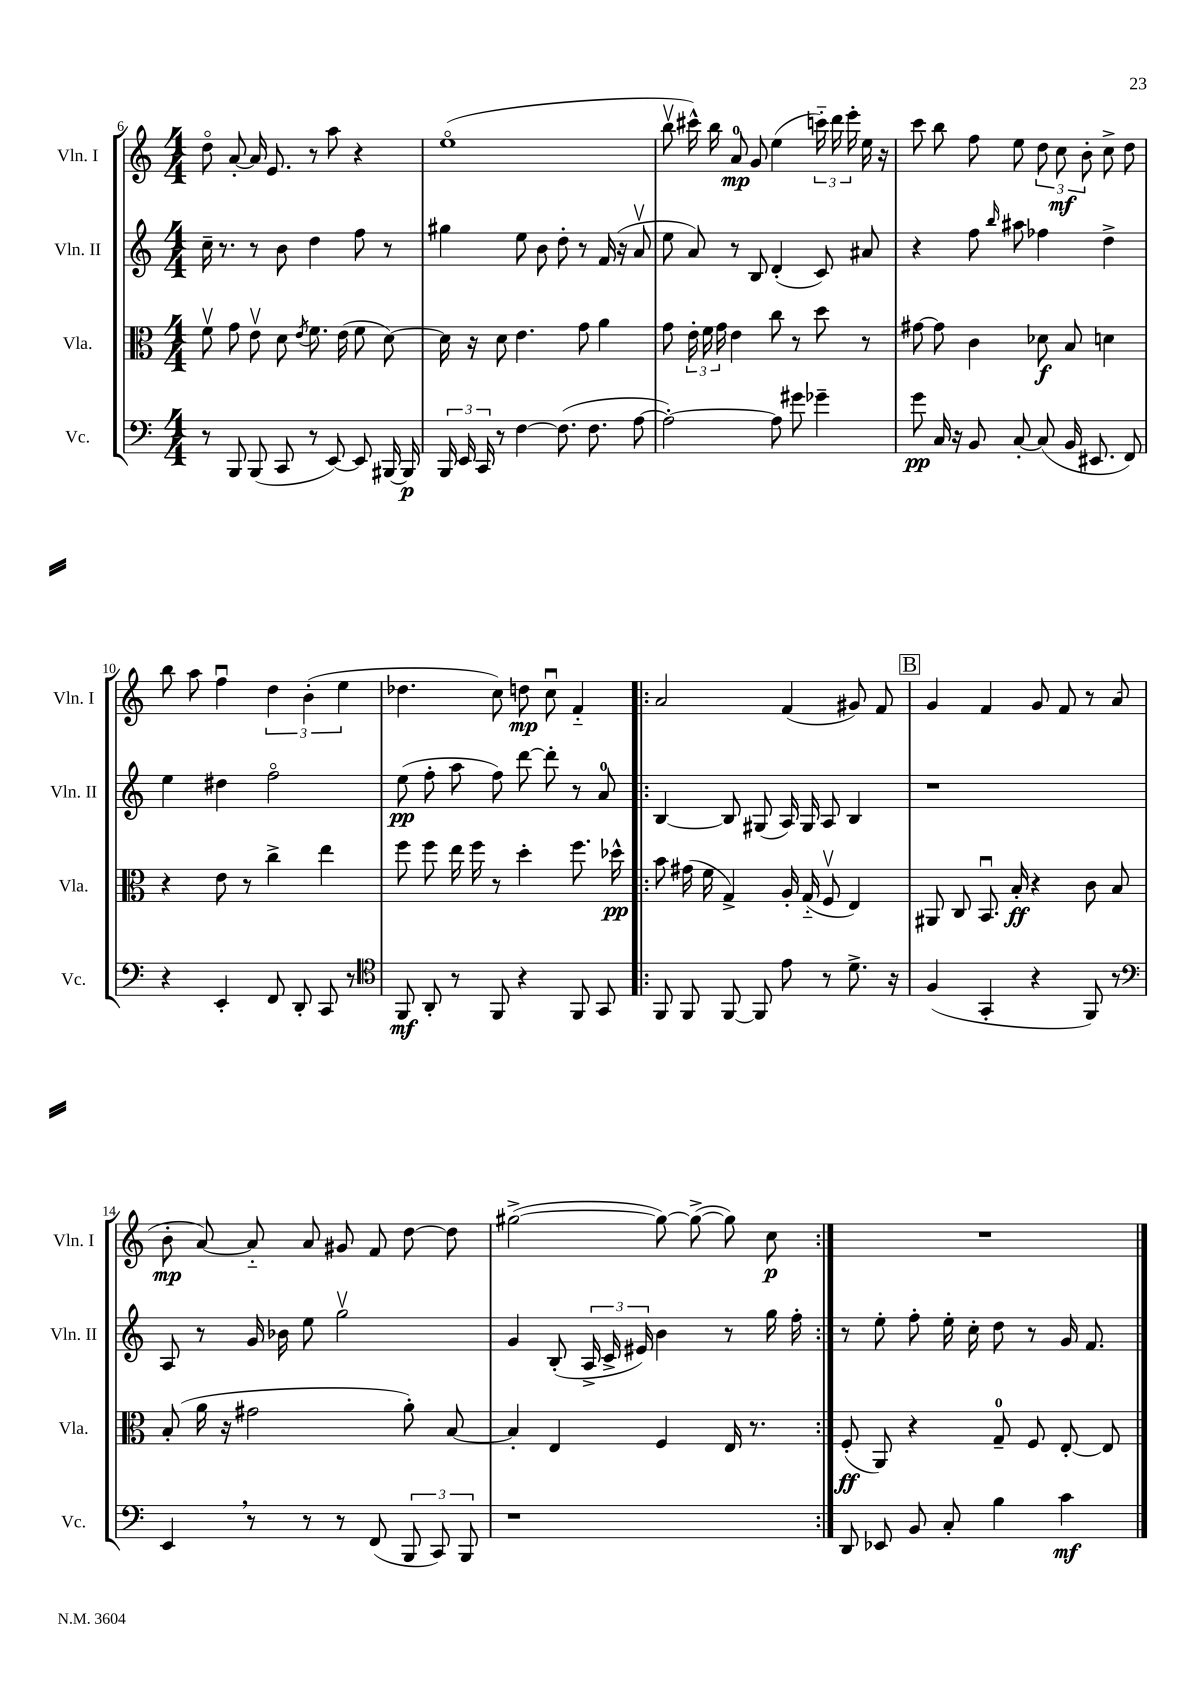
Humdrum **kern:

**kern	**kern	**kern	**kern
*staff4	*staff3	*staff2	*staff1
*clefF4	*clefC3	*clefG2	*clefG2
*k[]	*k[]	*k[]	*k[]
*M4/4	*M4/4	*M4/4	*M4/4
8r	8fv	16cc~	8ddo
.	.	8.r	.
8BBB	8g	.	[8a'
(8BBB	8ev	8r	16a]
.	.	.	8.e
8CC	8d	8b	.
.	8qe	.	.
8r	8.f	4dd	8r
[8EE)	.	.	8aa
.	(16e	.	.
8EE]	8f	8ff	4r
[16BBB#	[8d)	8r	.
16BBB#]	.	.	.
=	=	=	=
24BBB	16d]	4gg#	(1eeo
24EE	.	.	.
.	16r	.	.
24CC	.	.	.
8r	8d	.	.
[4F	4.e	8ee	.
.	.	8b	.
(8.F]	.	8dd'	.
.	8g	8r	.
8.F	.	.	.
.	4a	(16f	.
.	.	16r	.
[8A	.	8av	.
=	=	=	=
2A'_)	8g	8ee	8bbv
.	24e'	8a)	16ccc#^^)
.	24f	.	.
.	.	.	16bb
.	24g	.	.
.	4e	8r	8a
.	.	8B	8g
8A]	8cc	(4d'	(4ee
8g#	8r	.	.
4g-~	8dd	8c)	24ccc'~)
.	.	.	24ddd
.	.	.	24eee'
.	8r	8a#	16ee
.	.	.	16r
=	=	=	=
8g	[8g#	4r	8ccc
16C	8g#]	.	8bb
16r	.	.	.
8BB	4c	8ff	8ff
.	.	16qqbb	.
[8C'	.	8aa#	8ee
(8C]	8d-	4ff-	12dd
.	.	.	12cc
16BB	8B	.	.
.	.	.	12b'
8.EE#	.	.	.
.	4d	4dd^	8cc^
8FF)	.	.	8dd
=	=	=	=
4r	4r	4ee	8bb
.	.	.	8aa
4EE'	8e	4dd#	4ffu
.	8r	.	.
8FF	4cc^	2ffo	6dd
8DD'	.	.	.
.	.	.	(6b'
8CC	4ee	.	.
.	.	.	6ee
8r	.	.	.
=	=	=	=
*clefC4	*	*	*
8FF	8ff	(8ee	4.dd-
8AA'	8ff	8ff'	.
8r	16ee	8aa	.
.	16ff	.	.
8FF	8r	8ff)	8cc)
4r	4dd'	[8ddd	8dd
.	.	8ddd']	8ccu
8FF	8.ff	8r	4f'~
8GG	.	8a	.
.	16dd-^^	.	.
=!|:	=!|:	=!|:	=!|:
8FF	8b	[4B	2a
8FF	(16g#	.	.
.	16f	.	.
[8FF	4G^)	8B]	.
8FF]	.	(8G#	.
8e	16A'	16A)	(4f
.	(16G'~	16G#	.
8r	8Fv	8A	.
8.d^	4E)	4B	8g#)
.	.	.	8f
16r	.	.	.
=	=	=	=
(4F	8AA#	1r	4g
.	8C	.	.
4GG'	8.BBu	.	4f
.	16B'	.	.
4r	4r	.	8g
.	.	.	8f
8FF)	8c	.	8r
8r	8B	.	(8a
=	=	=	=
*clefF4	*	*	*
4EE	(8B'	8A	8b'
.	16a	8r	[8a)
.	16r	.	.
8r	2g#	16g	8a'~]
.	.	16b-	.
8r	.	8ee	8a
8r	.	2ggv	8g#
(8FF	.	.	8f
12BBB	8a')	.	[8dd
12CC)	.	.	.
.	[8B	.	8dd]
12BBB	.	.	.
=	=	=	=
1r	4B']	4g	([2gg#^
.	4E	(8B'	.
.	.	24A^	.
.	.	24c^	.
.	.	24e#)	.
.	4F	4b	8gg#_)
.	.	.	(8gg#^_
.	16E	8r	8gg#])
.	8.r	.	.
.	.	16gg	8cc
.	.	16ff'	.
=:|!	=:|!	=:|!	=:|!
8DD	(8F'	8r	1r
8EE-	8AA)	8ee'	.
8BB	4r	8ff'	.
8C'	.	16ee'	.
.	.	16cc'	.
4B	8G~	8dd	.
.	8F	8r	.
4c	[8E'	16g	.
.	.	8.f	.
.	8E]	.	.
==	==	==	==
*-	*-	*-	*-
